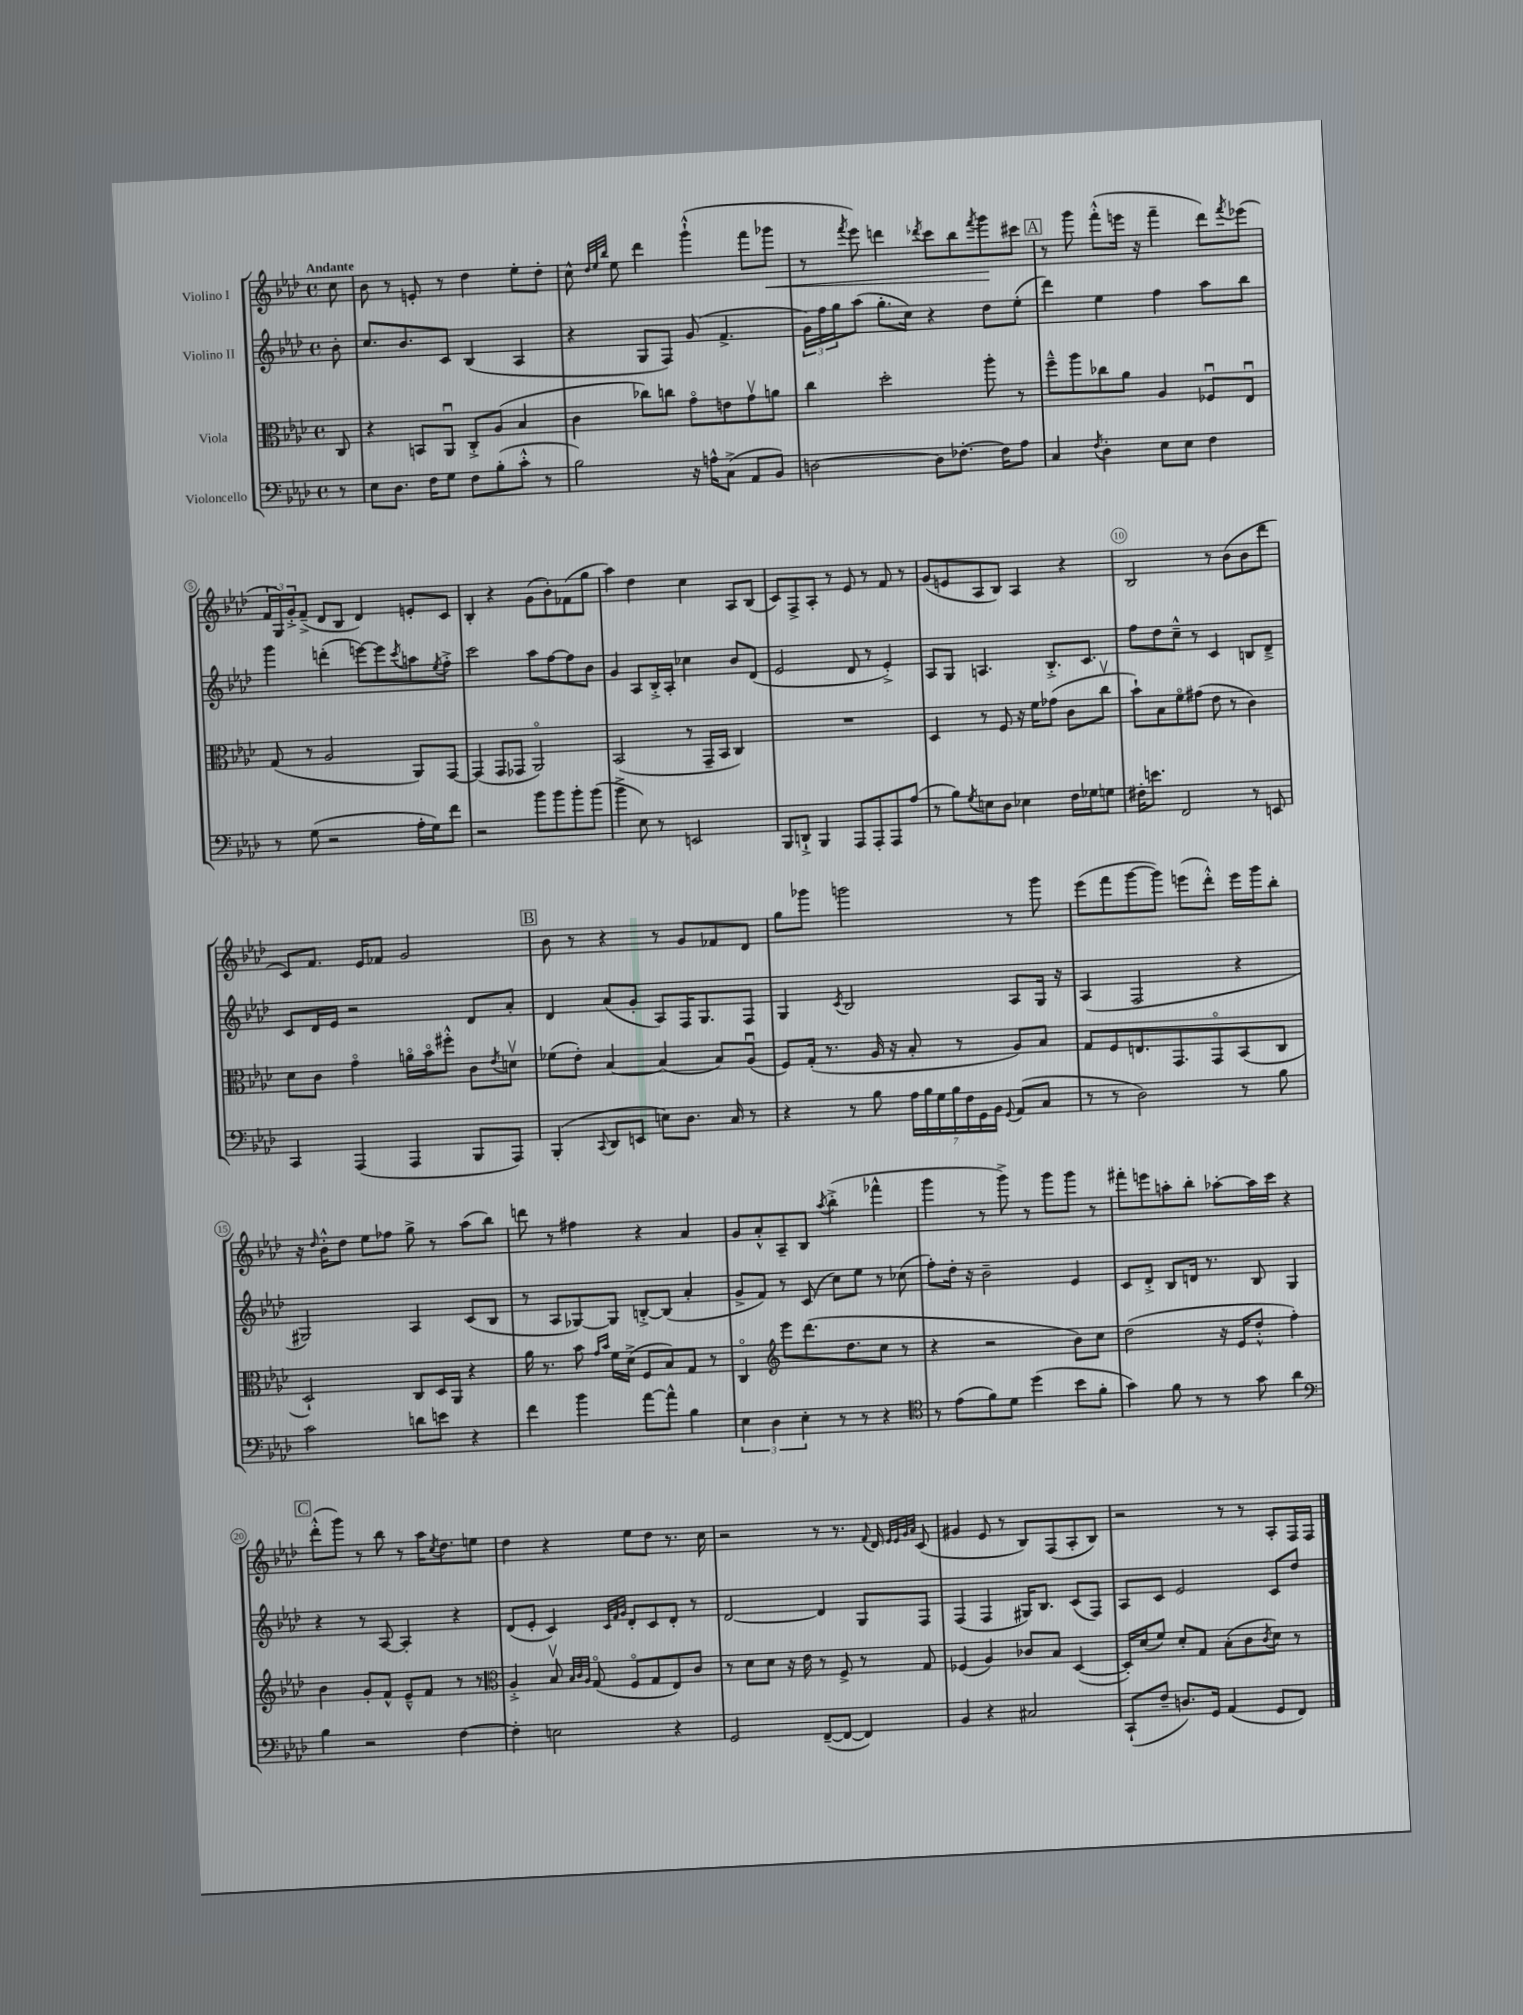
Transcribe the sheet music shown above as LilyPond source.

<<
\new StaffGroup <<
\new Staff = "s0" \with { instrumentName = "Violino I" } {
    \clef treble \key aes \major \defaultTimeSignature \time 4/4 \partial 8 \tempo "Andante"
    c''8 |
    bes'8 r8 e'8-. r8 des''4 ees''8-. des''8-. |
    c''8-^ \grace { des''32 ees''32 bes''32 } ees''8 des'''4 g'''4-!-^( f'''8 ges'''8\< |
    r8 \acciaccatura { f'''8 } ees'''8) d'''4 \acciaccatura { des'''8 } c'''8 bes''8 \acciaccatura { f'''8 } g'''8\! cis'''8 |
    \mark \markup { \box "A" } r8 g'''8 f'''8-.-^( e'''16 r16 f'''4-- des'''8) \acciaccatura { f'''8 } ees'''8( |
    \tuplet 3/2 { f'16 g16) g'16-.-> } f'8--->( des'8 bes8 des'4) e'8-. c'8 |
    bes4-. r4 g'8( bes'8-.) fes'8( g''8 |
    aes''4) des''4 c''4 aes8 bes8( |
    c'8) f8-> aes8-. r8 ees'8 r8 f'8 r8 |
    g'8( e'8 aes8 bes8) aes4 r4 |
    bes2 r8 bes'8( bes'8 des'''8 |
    c'8) f'8. ees'16 fes'8 g'2 |
    \mark \markup { \box "B" } bes'8 r8 r4 r8 g'8 fes'8 des'8 |
    g''8 ges'''8 g'''2 r8 g'''8 |
    ees'''8( f'''8 g'''8~ g'''8) e'''8( des'''8-.-^) e'''16 g'''16 bes''8-. |
    r16 \grace { des''16 } bes'16-.-^ des''8 ees''8 fes''8 g''8-> r8 aes''8( bes''8) |
    d'''8 r8 fis''4 r4 aes'4 |
    g'8 aes'8-.-^ aes8-- bes8 \acciaccatura { aes''8 } bes''4-.->( fes'''4-^ |
    g'''4 r8 g'''8->) r8 g'''8 g'''8 r8 |
    fis'''8-. e'''8 a''8-. bes''8-. aes''8~-. aes''16 c'''16 r4 |
    \mark \markup { \box "C" } des'''8-.-^( g'''8) r8 bes''8 r8 aes''16 \acciaccatura { c''8 } des''8. e''8 |
    des''4 r4 ees''8 des''8 r8. c''16 |
    r2 r8 r8. \appoggiatura { f'8 } des'16 \grace { ees'32 ees'32 g'32 aes'32 } c'8( |
    gis'4 ees'8 r8 bes8) f8( aes8-. bes8) |
    r2 r8 r8 aes8-. f16 f16 \bar "|." |
}
\new Staff = "s1" \with { instrumentName = "Violino II" } {
    \clef treble \key aes \major \defaultTimeSignature \time 4/4 \partial 8
    bes'8-. |
    c''8. bes'8. c'8 bes4( aes4 |
    r4 g8 f8) g'8( f'4.-> |
    \tuplet 3/2 { g'16) f''16 g''16 } aes''8( g''8.-. c''16) r4 des''8 ees''8-.( |
    \mark \markup { \box "A" } des'''4) ees''4 f''4 aes''8 bes''8 |
    g'''4 d'''4-.( e'''8~) e'''8 \acciaccatura { c'''8 } a''8 \acciaccatura { ees''8 } f''8-.-> |
    c'''2 aes''8 f''8~ f''8 bes'8 |
    g'4 aes8 bes16-.-> aes16-. ces''4 bes'8 des'8( |
    ees'2 des'8 r8 ees'4-.->) |
    aes8 g8 a4. bes8.-.-> c'8. |
    f''8 des''8 c''8---^ r8 c'4 b8 des'8---> |
    c'8 des'16 ees'16 r2 des'8 aes'8-. |
    \mark \markup { \box "B" } des'4 aes'8( g'8-. aes8) f16 g8. f8 |
    g4 \acciaccatura { c'8 } bes2 aes8 g16 r16 |
    aes4( f2 r4 |
    gis2) aes4 c'8( bes8 |
    r8 aes8 ges8~) ges8 b8~-.-> b8( aes'4-. |
    g'8-> f'8) r8 c'8( c''8) ees''8 r8 ces''8( |
    f''8-.) des''16-. r16 bes'2-- ees'4 |
    c'8 des'8-.-> bes8 d'16 r8. bes8 g4 |
    \mark \markup { \box "C" } r4 r8 aes8~ aes4-. r4 |
    des'8( ees'8-. c'4) \grace { c'32 f'32 g'32 } des'8-. c'8 des'8-. r8 |
    des'2~ des'4 g8 f8 |
    f4( f4 gis16) bes8. c'8( f8) |
    aes8 c'8 ees'2 c'8 des''8 \bar "|." |
}
\new Staff = "s2" \with { instrumentName = "Viola" } {
    \clef alto \key aes \major \defaultTimeSignature \time 4/4 \partial 8
    c8 |
    r4 b,8 aes,8\downbow c8-.-> aes8( bes4 |
    c'4 ces''8) c''8 g'8\flageolet e'8 g'8\upbow a'8 |
    c''4 des''2-. aes''8-. r8 |
    \mark \markup { \box "A" } f''8---^ aes''8 ces''8 aes'8 aes4 fes8\downbow ees8\downbow |
    g8( r8 aes2 aes,8) g,8~ |
    g,4( g,8 ges,8 aes,2\flageolet) |
    bes,2( r8 g,16-- bes,16 c4) |
    R1 |
    des4 r8 f8 r16 f'16 ges'8( c'8 c''8\upbow |
    bes'8-!) bes8 f'8\flageolet gis'8( ees'8 r8 c'4) |
    des'8 c'8 g'4\flageolet a'16\flageolet bes'16\flageolet fis''8-.-^ c'8 \acciaccatura { ees'8 } d'8\upbow |
    \mark \markup { \box "B" } fes'8( ees'8-.) bes4~ bes4( bes8) aes8\downbow( |
    f8) g16-.( r8. aes16 r16 bes8-. r8 aes8) bes8 |
    g8 f8 e8. g,8. g,8\flageolet bes,8( c8 |
    des2-!) c8 des16 aes,16 r4 |
    aes'16 r8. bes'8 \grace { g'16 bes'16 } f'16 des'16->( f8 bes8) g8 r8 |
    c4\flageolet \clef treble ees'''8 des'''8.( des''8. c''8 r8 |
    r4 r2 bes'8) c''8 |
    des''2( r16 ees'16 des''8-.-^ f''4-.) |
    \mark \markup { \box "C" } bes'4 g'8-. f'8-^ ees'8---^ f'8 r8 r8 |
    \clef alto aes4-.-> bes8\upbow \grace { bes32 c'32 aes32 } g8\flageolet( f8\flageolet g8 ees8) c'8 |
    r8 des'8 des'8 r16 ees'16 r8 f8-> r8 g8 |
    fes4( aes4) ces'8 bes8 des4~( |
    des16-.) des'16( f'8) des'8-. g8 bes8-.( c'8 \acciaccatura { c'8 } des'8) r8 \bar "|." |
}
\new Staff = "s3" \with { instrumentName = "Violoncello" } {
    \clef bass \key aes \major \defaultTimeSignature \time 4/4 \partial 8
    r8 |
    ees8 des8. f16 g8 f8 bes8-.( c'8-.-^ r8 |
    bes2) r16 a16-^ c8->( aes,8 bes,8) |
    d2~ d8 fes8.~-. fes16 aes8 |
    \mark \markup { \box "A" } c4 \acciaccatura { f8 } des4-. ees8 ees8 f4 |
    r8 g8( r2 aes16-. g16) f'8 |
    r2 bes'8 bes'8 bes'8-. bes'8( |
    bes'4-> ees8) r8 e,2 |
    bes,,8 d,8-!-> bes,,4 aes,,8 aes,,8-. aes,,8 aes8( |
    r8 bes8) \acciaccatura { g8 } e8 des8 ees4 f16 ges16 g8 |
    fis16-. e'8. f,2 r8 e,8 |
    c,4 aes,,4( aes,,4 bes,,8 aes,,8) |
    \mark \markup { \box "B" } bes,,4-.( \appoggiatura { c,8 } des,8 e,8 e8) des8. c16 r8 |
    r4 r8 bes8 \tuplet 7/4 { aes16 bes16 g16 bes16 f16 g,16 bes,16 } \appoggiatura { g,8 } aes,8( c8 |
    r8 r8 des2) r8 bes8 |
    c'2 d'8 e'8 r4 |
    f'4 bes'4 aes'8~ aes'8-^ bes4 |
    \tuplet 3/2 { ees4 des4 ees4-. } r8 r8 r4 |
    \clef tenor r8 ees'8( f'8) des'8 des''4( bes'8 f'8-. |
    g'4) f'8 r8 r8 g'8 aes'4 |
    \mark \markup { \box "C" } \clef bass bes4 r2 f4~ |
    f4-. e2 r4 |
    g,2 f,8~--( f,8~ f,4) |
    bes,4 r4 cis2 |
    c,8-!( f8-- d8.) g,16 aes,4( g,8 f,8) \bar "|." |
}
>>
>>
\layout { \context { \Score \override BarNumber.break-visibility = ##(#f #t #t) barNumberVisibility = #(every-nth-bar-number-visible 5) \override BarNumber.stencil = #(make-stencil-circler 0.1 0.3 ly:text-interface::print) } }
